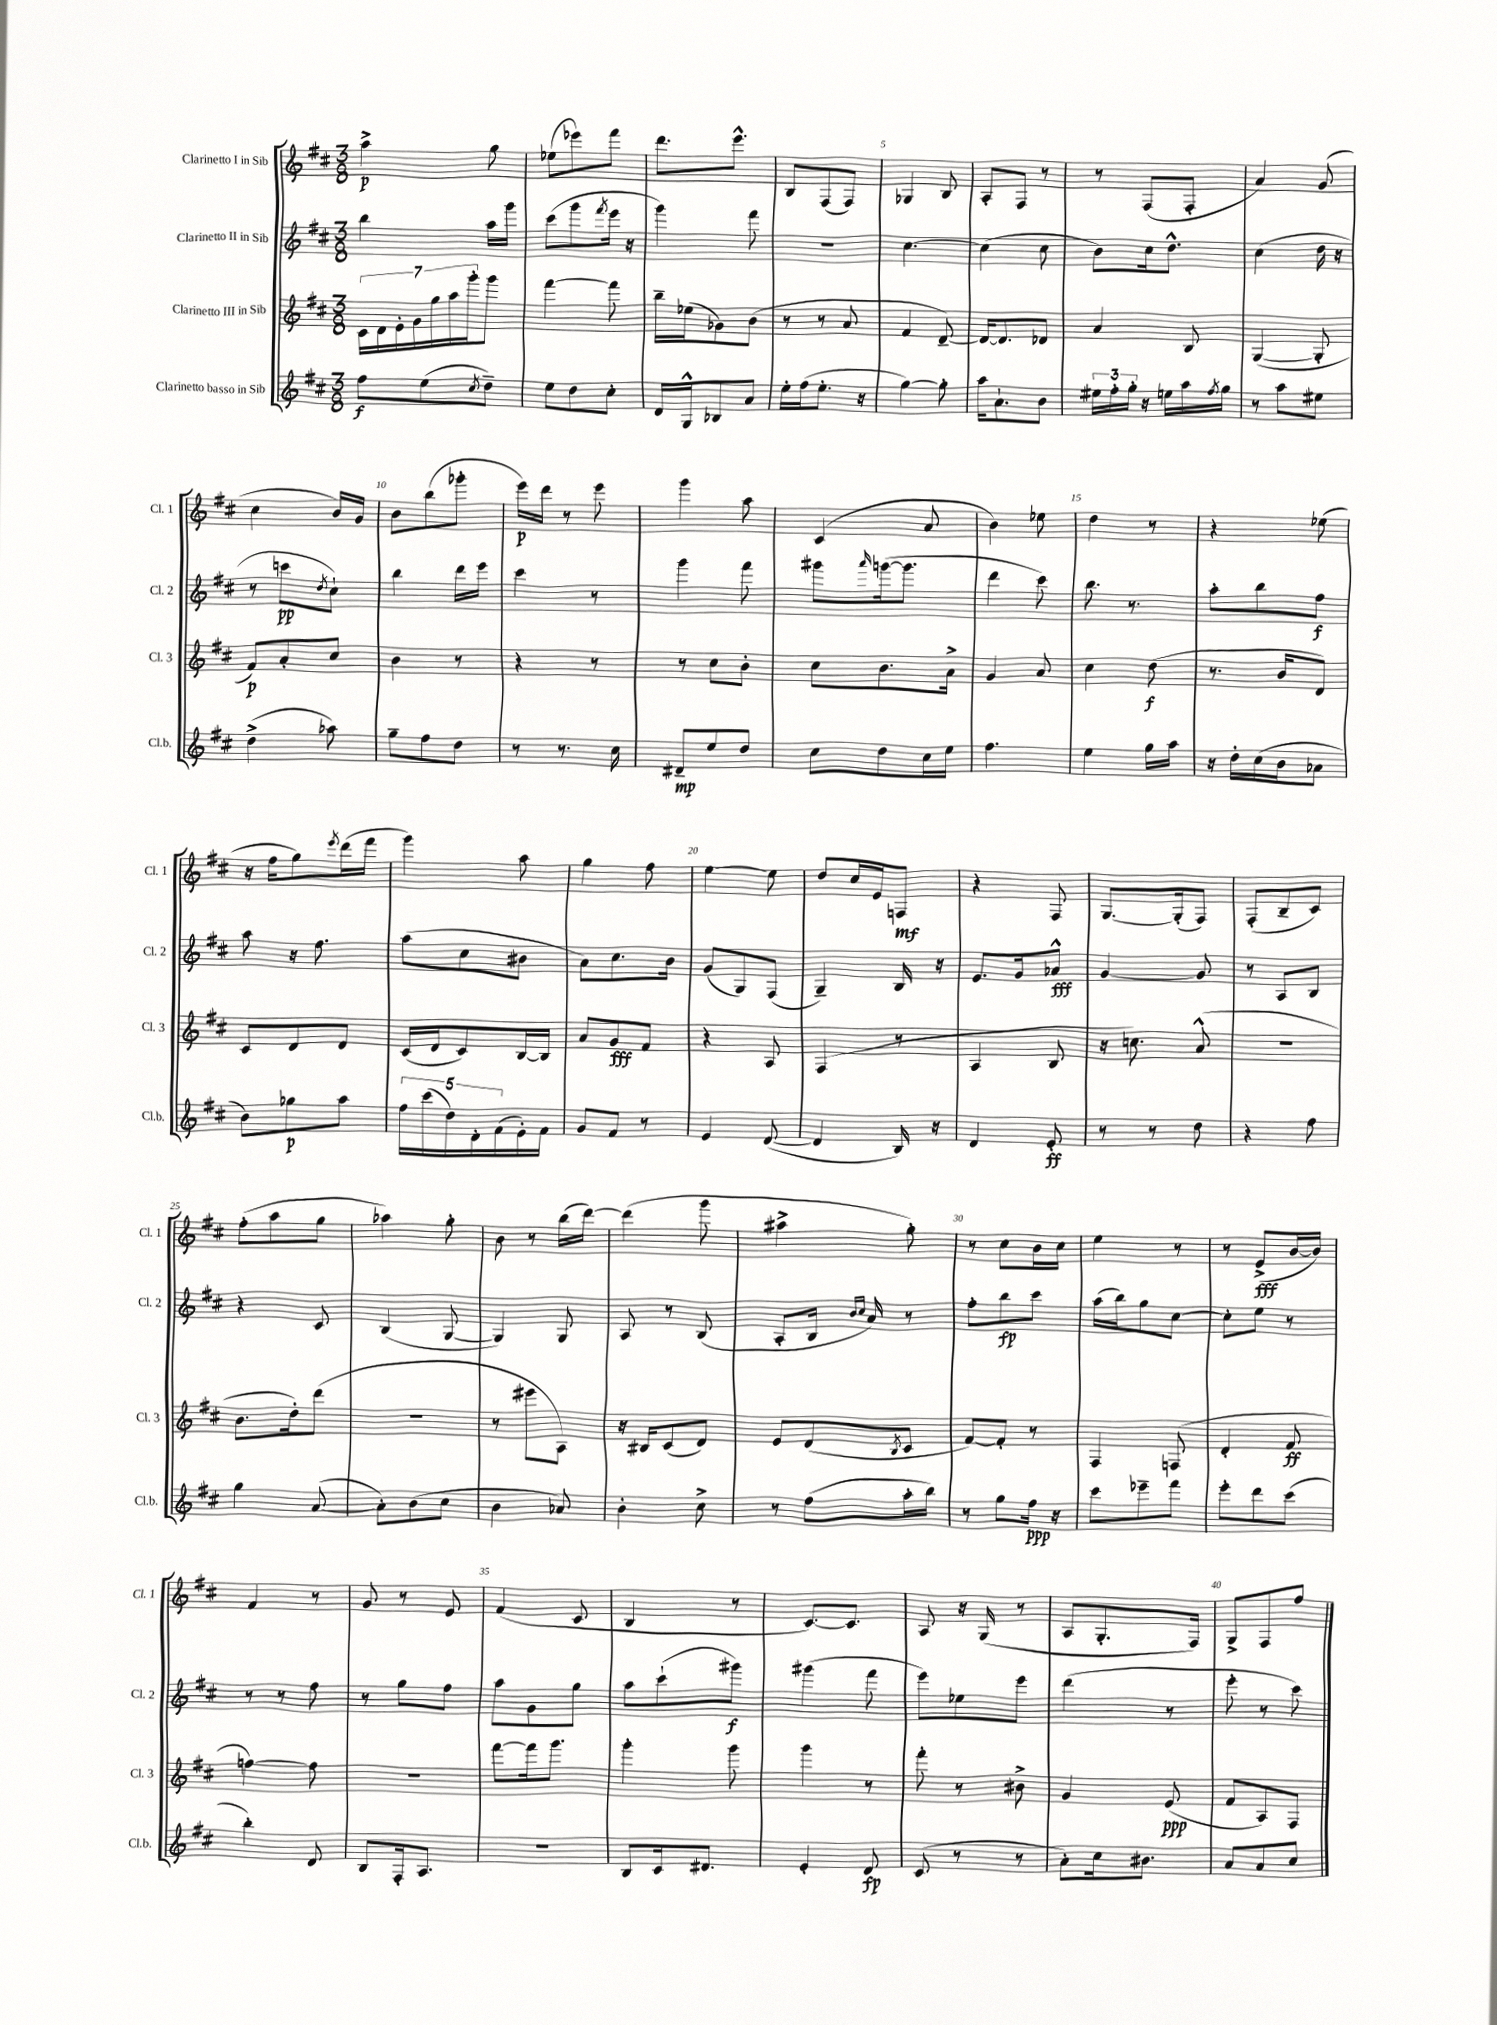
<<
\new StaffGroup <<
\new Staff = "s0" \with { instrumentName = "Clarinetto I in Sib" shortInstrumentName = "Cl. 1" } {
    \clef treble \key d \major \numericTimeSignature \time 3/8
    a''4->\p g''8 |
    ees''8( ees'''8) fis'''8 |
    d'''8. e'''8.-^ |
    b8 fis8( fis8) |
    ges4 b8 |
    a8-. fis8 r8 |
    r8 fis8( fis8-. |
    a'4) g'8( |
    cis''4 b'16) g'16 |
    b'8 b''8( ges'''8-. |
    e'''16\p) d'''16 r8 e'''8 |
    g'''4 a''8 |
    cis'4( a'8 |
    b'4) ees''8 |
    d''4 r8 |
    r4 ees''8( |
    r16 fis''16 g''8) \acciaccatura { e'''8 } d'''16( fis'''16 |
    g'''4) a''8 |
    g''4 fis''8 |
    e''4~ e''8 |
    d''8 cis''16 e'16 f8\mf |
    r4 fis8 |
    g8.~ g16-.( fis8) |
    fis8-.( b8-- cis'8) |
    fis''8-.( a''8 g''8 |
    aes''4) g''8-. |
    b'8 r8 b''16( d'''16~) |
    d'''4( g'''8 |
    ais''4-> g''8-.) |
    r8 cis''8 b'16 cis''16 |
    e''4 r8 |
    r8 e'8->\fff( b'16~ b'16) |
    fis'4 r8 |
    g'8 r8 e'8 |
    fis'4( cis'8 |
    b4 r8 |
    cis'8.~) cis'8. |
    a8 r16 g16( r8 |
    a8 g8.-. fis16) |
    g8-> fis8 fis''8 \bar "|." |
}
\new Staff = "s1" \with { instrumentName = "Clarinetto II in Sib" shortInstrumentName = "Cl. 2" } {
    \clef treble \key d \major \numericTimeSignature \time 3/8
    b''4 a''16 g'''16 |
    cis'''8( g'''8 \acciaccatura { fis'''8 } e'''16 r16 |
    g'''4) fis'''8 |
    R4. |
    cis''4.~ |
    cis''4( cis''8 |
    b'8) cis''16 d''8.-^ |
    cis''4( d''16 r16 |
    r8 c'''8\pp \acciaccatura { d''8 } cis''8-!) |
    b''4 d'''16 e'''16 |
    cis'''4 r8 |
    g'''4 fis'''8 |
    gis'''8 \grace { a'''16 } g'''16~( g'''8. |
    d'''4 cis'''8) |
    b''8. r8. |
    a''8-. b''8 fis''8\f |
    a''8 r16 fis''8. |
    a''8( cis''8 bis'8 |
    a'8) cis''8. b'16 |
    g'8( g8) fis8( |
    g4--) b16 r16 |
    e'8. g'16 aes'8-^\fff |
    g'4~ g'8 |
    r8 a8 b8 |
    r4 cis'8 |
    b4( g8~ |
    g4) g8 |
    a8 r8 b8( |
    a8-. b16 \grace { b'16 cis''16 } a'16) r8 |
    fis''8-. b''8\fp cis'''8 |
    a''16( b''16) g''8 cis''8~ |
    cis''8-. e''8 r8 |
    r8 r8 fis''8 |
    r8 g''8 fis''8 |
    a''8 g'8 g''8 |
    a''8 cis'''8-!( gis'''8\f) |
    gis'''4( fis'''8 |
    e'''8) ees''8 e'''8 |
    d'''4( r8 |
    e'''8-. r8 cis'''8) \bar "|." |
}
\new Staff = "s2" \with { instrumentName = "Clarinetto III in Sib" shortInstrumentName = "Cl. 3" } {
    \clef treble \key d \major \numericTimeSignature \time 3/8
    \tuplet 7/4 { cis'16 d'16 e'16-. g'16 g''16 a''16 g'''16-. } g'''8 |
    fis'''4~ fis'''8 |
    b''16-- ees''16( ges'8) b'8( |
    r8 r8 a'8 |
    fis'4 d'8~--) |
    d'16~ d'8. des'8 |
    a'4 b8 |
    g4~( g8-. |
    fis'8\p) a'8-. cis''8 |
    b'4 r8 |
    r4 r8 |
    r8 cis''8 b'8-. |
    cis''8 b'8. a'16-> |
    g'4 a'8 |
    cis''4 d''8\f( |
    r8. b'16 d'8) |
    cis'8 d'8 d'8 |
    cis'16( d'16 cis'8) b16~ b16 |
    a'8 g'8\fff fis'8 |
    r4 a8 |
    fis4( r8 |
    a4 b8 |
    r16 c''8.) a'8-^( |
    R4. |
    b'8. d''16-.) d'''8( |
    R4. |
    r8 eis'''8 a8) |
    r16 bis16 cis'8( d'8) |
    e'8 d'8( \acciaccatura { b8 } cis'8 |
    fis'8~) fis'8-. r8 |
    fis4 f8( |
    d'4-. fis'8\ff |
    f''4~) f''8 |
    R4. |
    fis'''8~ fis'''16 g'''8. |
    g'''4-. g'''8 |
    g'''4 r8 |
    fis'''8-. r8 bis'8-> |
    g'4 e'8\ppp( |
    fis'8 a8) fis8 \bar "|." |
}
\new Staff = "s3" \with { instrumentName = "Clarinetto basso in Sib" shortInstrumentName = "Cl.b." } {
    \clef treble \key d \major \numericTimeSignature \time 3/8
    fis''8\f e''8( \acciaccatura { cis''8 } d''8--) |
    e''8 d''8 cis''8-. |
    d'16 g16-^ bes8 a'8 |
    e''16-. fis''16( e''8.-. r16 |
    g''4~) g''8-. |
    a''16 a'8.-! b'8 |
    \tuplet 3/2 { eis''16 fis''16-. g''16-. } r16 e''16 a''16 \acciaccatura { fis''8 } g''16 |
    r8 a''8 eis''8 |
    d''4->( aes''8) |
    g''8-- fis''8 d''8 |
    r8 r8. cis''16 |
    dis'8--\mp e''8 d''8 |
    cis''8 d''8 cis''16 e''16 |
    fis''4. |
    e''4 g''16 a''16 |
    r16 d''16-. cis''16( b'16 aes'8 |
    b'8) ges''8\p a''8 |
    \tuplet 5/4 { fis''16 cis'''16( d''16) d'16-. fis'16( } e'16-.) fis'16 |
    g'8 fis'8 r8 |
    e'4 d'8~( |
    d'4 b16) r16 |
    d'4 e'8-.\ff |
    r8 r8 d''8 |
    r4 fis''8 |
    g''4 a'8~( |
    a'8-.) b'8( cis''8 |
    b'4 aes'8) |
    b'4-. cis''8-> |
    r8 fis''8( a''16-. b''16) |
    r8 g''8 fis''16\ppp r16 |
    cis'''8 ees'''8-- fis'''8 |
    e'''8-. d'''8 cis'''8( |
    b''4-.) d'8 |
    b8 fis16-. a8. |
    R4. |
    b8 cis'16 dis'8. |
    e'4-. d'8\fp |
    cis'8( r8 r8 |
    a'8-.) cis''16 bis'8. |
    a'8 a'8 cis''8 \bar "|." |
}
>>
>>
\layout { \context { \Score \override BarNumber.break-visibility = ##(#f #t #t) barNumberVisibility = #(every-nth-bar-number-visible 5) } }
